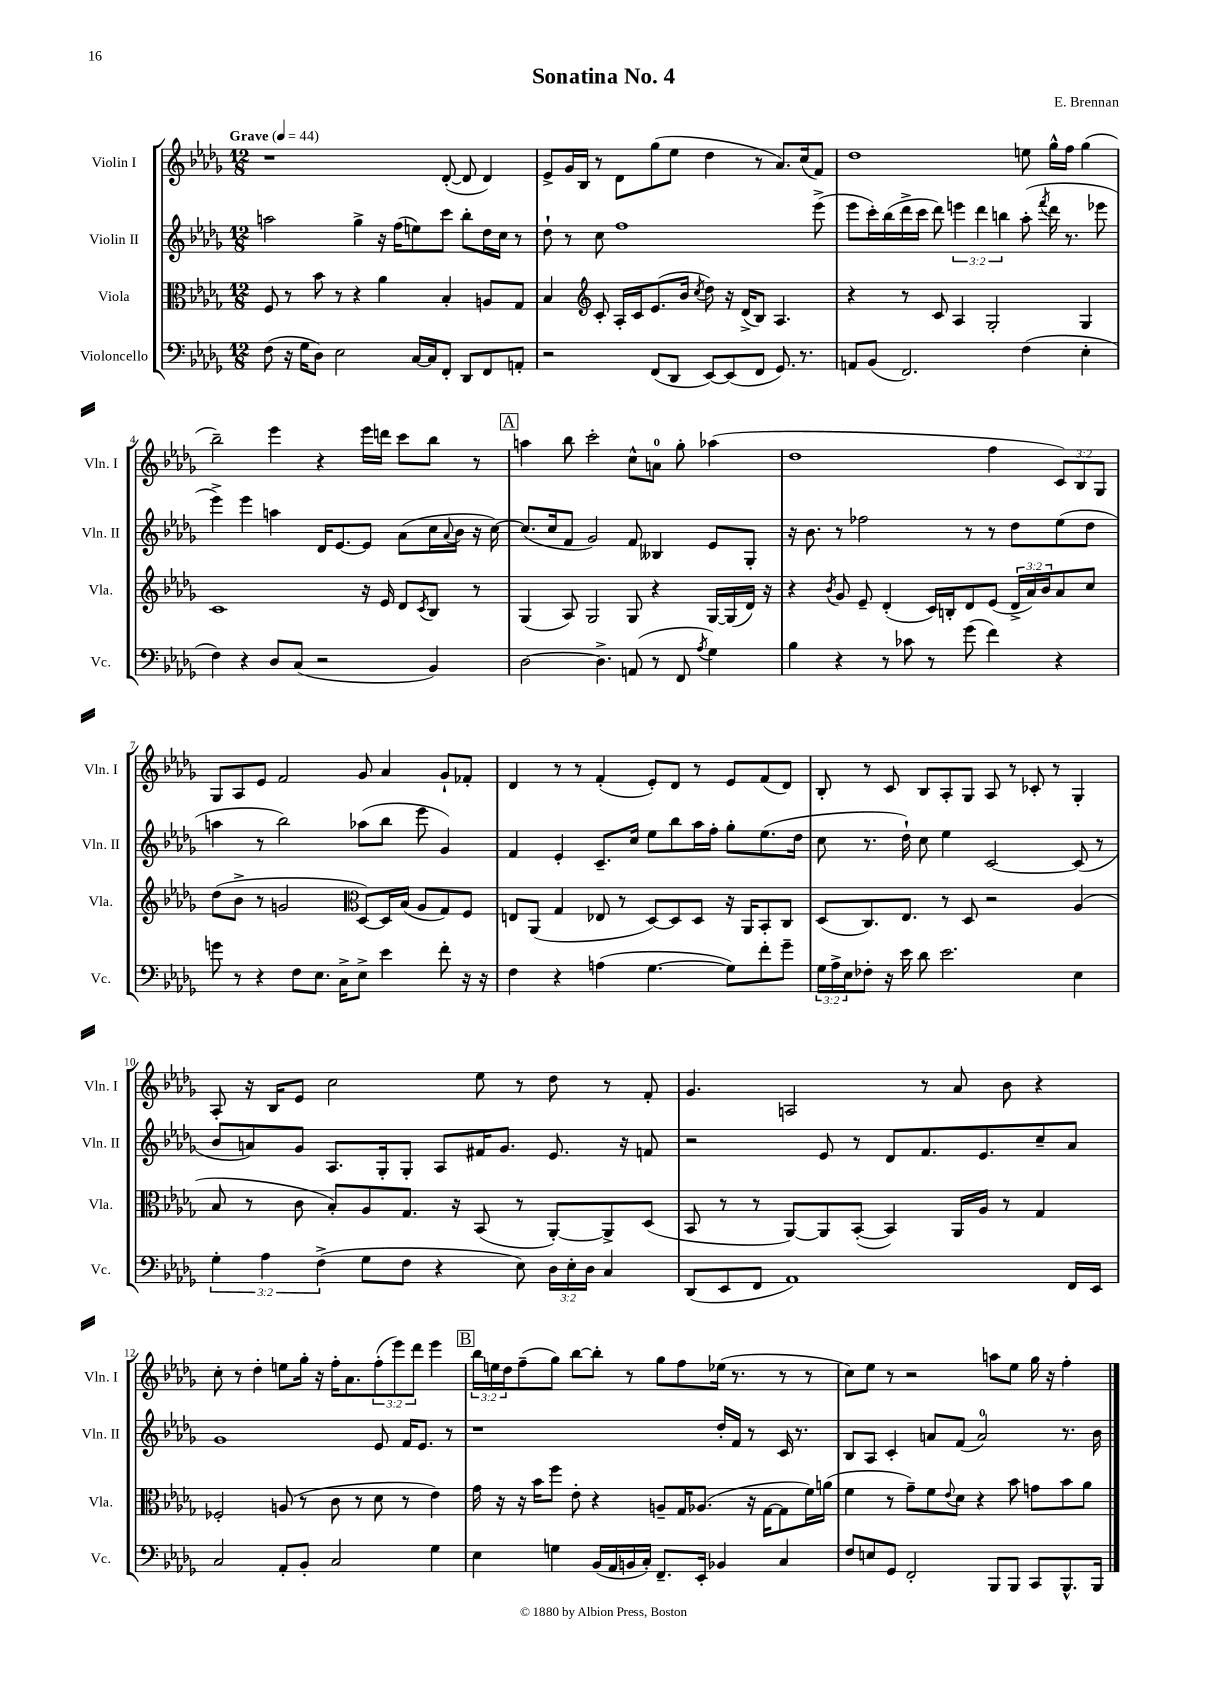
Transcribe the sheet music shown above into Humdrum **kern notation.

**kern	**kern	**kern	**kern
*part4	*part3	*part2	*part1
*staff4	*staff3	*staff2	*staff1
*I"Violoncello	*I"Viola	*I"Violin II	*I"Violin I
*I'Vc.	*I'Vla.	*I'Vln. II	*I'Vln. I
*clefF4	*clefC3	*clefG2	*clefG2
*k[b-e-a-d-g-]	*k[b-e-a-d-g-]	*k[b-e-a-d-g-]	*k[b-e-a-d-g-]
*M12/8	*M12/8	*M12/8	*M12/8
*MM44	*MM44	*MM44	*MM44
=1	=1	=1	=1
!	!	!	!LO:TX:a:B:t=Grave
(8F\	8F/	2aan\	1r
16r	8r	.	.
16G-\KL	.	.	.
8D-\J)	8b-\	.	.
2E-\	8r	.	.
.	4r	4gg-^\	.
.	4a-\	16r	.
.	.	(16ff\KL	.
[16C/LL	.	8een\)	.
16C/J]	.	.	.
8FF'/J	4B-'/	8ccc\J	([8d-'/
8DD-/L	.	8bb-'\L	8d-/]
8FF/	8An/L	16dd-\L	4d-/)
.	.	16cc\JJ	.
8AAn'/J	8G-/J	8r	.
=2	=2	=2	=2
2r	4B-/	8dd-`\	8e-^/L
.	.	8r	16g-/L
.	.	.	16B-/JJ
*	*clefG2	*	*
.	8c'/	8cc\	8r
.	16A-'/LL	1ff	8d-\L
.	16c/J	.	.
(8FF/L	(8.e-/	.	(8gg-\
8DD-/J	.	.	8ee-\J
.	16b-/Jk	.	.
.	8qcc/	.	.
[8EE-/L)	8dd-\)	.	4dd-\
(8EE-/]	16r	.	.
.	(16d-^/KL	.	.
8FF/J	8B-/J)	.	8r
8.GG-/)	4.A-/	.	8.a-/L)
8.r	.	.	(16cc/k
.	.	(8eee-^\	8f/J)
=3	=3	=3	=3
8AAn/L	4r	8eee-\L	1dd-
(8BB-/J	.	16ccc'\L)	.
.	.	(16bb-\	.
2.FF/)	8r	16ddd-^\	.
.	.	16ccc\JJ	.
.	8c/	8ddd-\)	.
.	4A-/	6eeen\	.
.	.	6ddd-\	.
.	2G-'/	.	.
.	.	6bbn\	.
(4F\	.	(8aa-'\	8een\
.	.	8qfff/	.
.	.	16ddd-\	16gg-^^\LL
.	.	8.r	16ff\JJ
4E-'\	4G-/	.	(4gg-\
.	.	8eee-X\	.
!!LO:LB:g=z
=4	=4	=4	=4
4F\)	1c	4eee-^\)	2bb-~\)
4r	.	4eee-\	.
8D-/L	.	4aan\	4eee-\
(8C/J	.	.	.
2r	.	16d-/KL	4r
.	.	[8.e-/	.
.	16r	8e-/J]	16eee-\LL
.	16e-/	.	16dddn\JJ
.	8d-/L	(8a-\L	8ccc\L
.	8qc/	.	.
4BB-/)	8B-/J	16cc\L	8bb-\J
.	.	8qqa-/	.
.	.	16b-\JJ	.
.	8r	16r	8r
.	.	[16cc\)	.
!!LO:REH:place=s1:t=A
=5	=5	=5	=5
[2D-\	(4G-/	(8.cc/L]	4aan\
.	.	16cc/k	.
.	8A-/)	8f/J	8bb-\
.	2G-/	2g-/)	2ccc'\
4.D-^\]	.	.	.
(8AAn/	8G-/	8f/	8cc^^\L
8r	4r	4B--X/	8an\J
8FF/	.	.	8gg-'\
8qA-/	.	.	.
4G-\)	[16G-/LL	8e-/L	(4aa-X\
.	(16G-/]	.	.
.	16d-/JJ)	8G-'/J	.
.	16r	.	.
=6	=6	=6	=6
4B-\	4r	16r	1dd-
.	.	8.b-\	.
.	8qb-/	.	.
4r	8g-/	8r	.
.	8e-~/	2ff-X\	.
8r	(4d-'/	.	.
8c-X\	.	.	.
8r	16c/LL)	.	.
.	16Bn'/J	.	.
(8g-\	8d-/	8r	.
4f\)	(8e-/J	8r	4ff\
.	24d-^/LL	8dd-\L	.
.	24a-/)	.	.
.	24b-/J	.	.
4r	8a-/	(8ee-\	12c/L)
.	.	.	12B-/
.	8cc/J	8dd-\J	.
.	.	.	12G-/J
!!LO:LB:g=z
=7	=7	=7	=7
8gn\	(8dd-\L	4aan\	8G-/L
8r	8b-^\J	.	8A-/
4r	8r	8r	8e-/J
.	2gn/	2bb-\)	2f/
8F\L	.	.	.
8.E-\J	.	.	.
16C^\KL	.	.	.
*	*clefC3	*	*
8E-^\J	[8D-/L)	(8aa-X\L	8g-/
4e-\	16D-/L]	8bb-\J	4a-/
.	(16B-/JJ	.	.
.	8A-/L	8eee-\	.
8f'\	8G-/)	4g-/)	8g-`/L
16r	8F/J	.	8f-X'/J
16r	.	.	.
=8	=8	=8	=8
4F\	8En/L	4f/	4d-/
.	(8AA-/J	.	.
4r	4G-/	4e-'/	8r
.	.	.	8r
(4An\	8E-X/	8.c~/L	(4f'/
.	8r	.	.
.	.	16cc/Jk	.
[4.G-\	[8D-/L)	8ee-\L	8e-'/L)
.	8D-/]	8bb-\	8d-/J
.	8D-/J	16aa-\L	8r
.	.	16ff'\JJ	.
8G-\L])	16r	8gg-'\L	8e-/L
.	16AA-/KL	.	.
8f'\	8BB-'/	(8.ee-\	(8f/
8g-~\J	8C/J	.	8d-/J)
.	.	16dd-\Jk	.
=9	=9	=9	=9
24G-\LL	(8D-/L	8cc\	8B-'/
24A-^\	.	.	.
24E-\J	.	.	.
8F-X'\J	8.C/)	8.r	8r
16r	.	.	8c/
16e-\	8.E-/J	16dd-`\)	.
8d-\	.	8cc\	8B-/L
2.e-\	8r	4ee-\	8A-'/
.	8D-/	.	8G-/J
.	2r	[2c/	8A-/
.	.	.	8r
.	.	.	8c-X'/
.	.	.	8r
4E-\	(4A-/	(8c/]	4G-'/
.	.	8r	.
!!LO:LB:g=z
=10	=10	=10	=10
6G-'\	8B-/	8b-/L	8A-'/
.	8r	8an/)	16r
6A-\	.	.	.
.	.	.	16B-/KL
.	8c\	8g-/J	8e-/J
(6F^\	.	.	.
.	8B-'/L)	8.A-/L	2cc\
8G-\L	8A-/	.	.
.	.	16G-'/k	.
8F\J	8.G-/J	8G-'/J	.
4r	.	8A-/L	.
.	16r	.	.
.	(8BB-/	16f#X/K	8ee-\
.	.	8.g-/J	.
8E-\)	8r	.	8r
24D-\LL	[8AA-'/L)	8.e-/	8dd-\
24E-'\	.	.	.
24D-\JJ	.	.	.
4C/	8AA-^/]	.	8r
.	.	16r	.
.	(8D-/J	8fn/	8f'/
=11	=11	=11	=11
(8DD-/L	8BB-/	2r	4.g-/
8EE-/	8r	.	.
8FF/J	8r	.	.
1AA-)	[8AA-/L)	.	2An/
.	8AA-/]	8e-/	.
.	([8BB-'/J	8r	.
.	4BB-/])	8d-/L	.
.	.	8.f/	8r
.	16AA-/LL	.	8a-/
.	16A-/JJ	8.e-/	.
.	8r	.	8b-\
.	4G-/	8cc~/	4r
16FF/LL	.	8a-/J	.
16EE-/JJ	.	.	.
!!LO:LB:g=z
=12	=12	=12	=12
2C/	2F-X'/	1g-	8cc'\
.	.	.	8r
.	.	.	4dd-'\
8AA-'/L	(8An/	.	8een\L
8BB-'/J	8r	.	16gg-'\Jk
.	.	.	16r
2C/	8c\	.	16ff'\KL
.	.	.	8.a-\
.	8r	.	.
.	8d-\	8e-/	(12ff'\
.	.	.	12eee-\)
.	8r	16f/KL	.
.	.	.	12ddd-\J
.	.	8.e-/J	.
4G-\	4e-\)	.	4eee-\
.	.	8r	.
!!LO:REH:place=s1:t=B
=13	=13	=13	=13
4E-\	16g-\	1r	24bb-\LL
.	.	.	24een\
.	16r	.	.
.	.	.	24dd-\J
.	16r	.	(8ff~\
.	16b-\KL	.	.
4Gn\	8ff\J	.	8gg-\J)
.	8e-'\	.	[8bb-\L
(16BB-/LL	4r	.	8bb-'\J]
16AA-/	.	.	.
16BBn/	.	.	8r
16C'/JJ)	.	.	.
8.FF~/L	8An~/L	.	8gg-\L
.	16G-/K	.	8ff\
16EE-'/Jk	(8.A-X/J	.	.
4BB-X/	.	16dd-'/LL	(16ee-X\Jk
.	.	16f/JJ	8.r
.	16r	8r	.
.	[16G-\KL	.	.
4C/	8G-\]	16c/	8r
.	.	8.r	.
.	16f\L)	.	8r
.	(16an\JJ	.	.
=14	=14	=14	=14
8F/L	4f\	8B-/L	8cc\L)
8En/	.	8A-/J	8ee-\J
8GG-/J	8r	4c'/	8r
2FF'/	8g-~\L)	.	2r
.	8f\	8an/L	.
.	8qqe-/	.	.
.	8d-\J	(8f/J	.
.	4r	2a/)	.
8BBB-/L	.	.	8aan\L
8BBB-/J	8b-\	.	8ee-\J
8CC/L	8gn\L	.	16gg-\
.	.	.	16r
8.BBB-^^/	8b-\	8.r	4ff'\
.	8a-\J	.	.
16BBB-/Jk	.	16b-\	.
==	==	==	==
*-	*-	*-	*-
